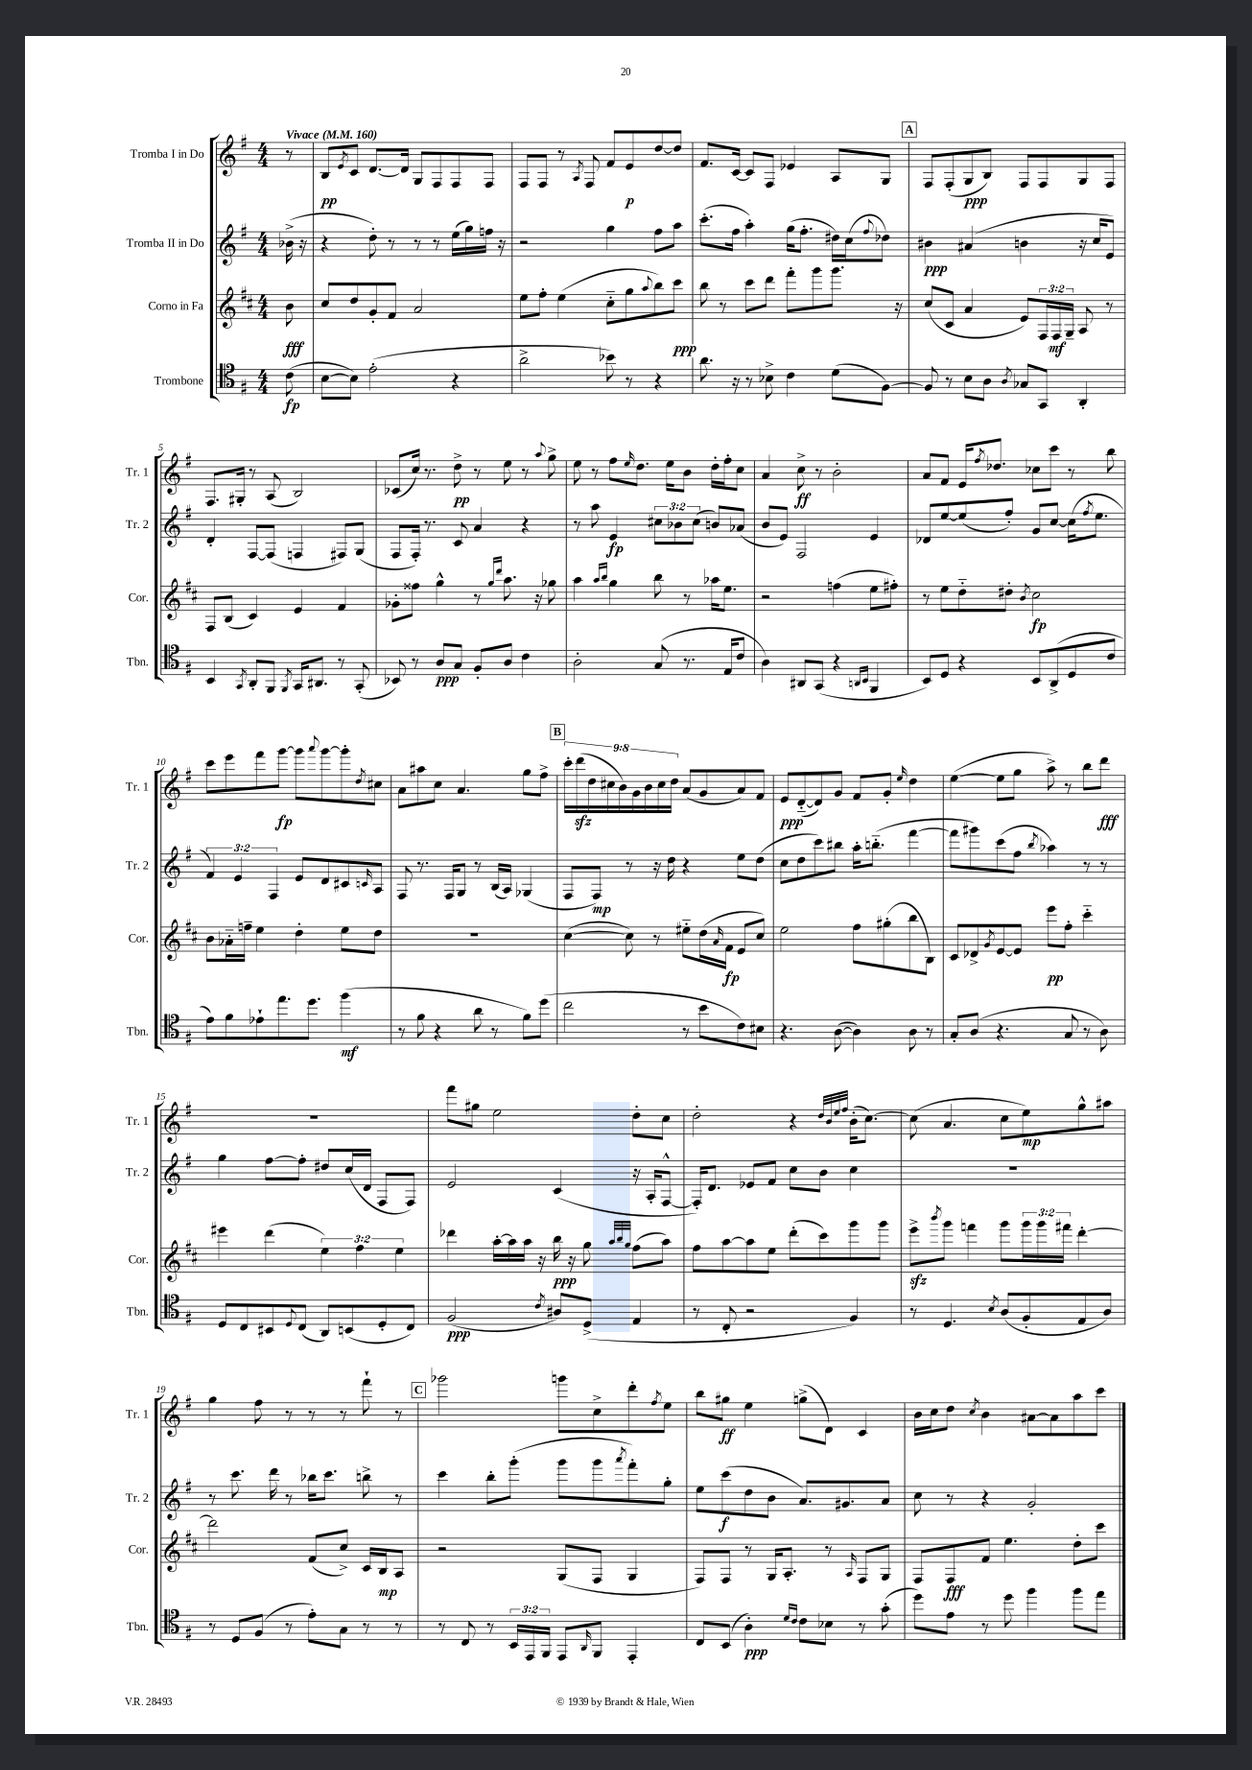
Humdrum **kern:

**kern	**dynam	**kern	**dynam	**kern	**dynam	**kern	**dynam
*part4	*part4	*part3	*part3	*part2	*part2	*part1	*part1
*staff4	*staff4	*staff3	*staff3	*staff2	*staff2	*staff1	*staff1
*I"Trombone	*	*I"Corno in Fa	*	*I"Tromba II in Do	*	*I"Tromba I in Do	*
*I'Tbn.	*	*I'Cor.	*	*I'Tr. 2	*	*I'Tr. 1	*
*clefC4	*	*clefG2	*	*clefG2	*	*clefG2	*
*k[f#]	*	*k[f#c#]	*	*k[f#]	*	*k[f#]	*
*M4/4	*	*M4/4	*	*M4/4	*	*M4/4	*
*MM160	*	*MM160	*	*MM160	*	*MM160	*
=	=	=	=	=	=	=	=
!	!	!	!	!	!	!LO:TX:a:B:t=Vivace	!
(8c\	fp	8b\	fff	(16b-X^\	.	8r	.
.	.	.	.	16r	.	.	.
=1	=1	=1	=1	=1	=1	=1	=1
[8B\L	.	8cc#/L	.	4r	.	8B/L	pp
.	.	.	.	.	.	8qe/	.
8B\J])	.	8dd/	.	.	.	8c/J	.
(2e'\	.	8g'/	.	8dd'\)	.	[8.d/L	.
.	.	8f#/J	.	8r	.	.	.
.	.	.	.	.	.	16d/Jk]	.
.	.	2a/	.	8r	.	8G/L	.
.	.	.	.	8r	.	8F#/	.
4r	.	.	.	(16ee\LL	.	8F#/	.
.	.	.	.	16gg\)	.	.	.
.	.	.	.	16ffn\JJ	.	8F#/J	.
.	.	.	.	16r	.	.	.
=2	=2	=2	=2	=2	=2	=2	=2
2a^\	.	8ee\L	.	2r	.	8F#/L	.
.	.	8ff#'\J	.	.	.	8F#/J	.
.	.	(4ee\	.	.	.	8r	.
.	.	.	.	.	.	8qA/	.
.	.	.	.	.	.	8F#/	.
8b-X\)	.	8cc#\L	.	4gg\	.	8f#/L	.
8r	.	8gg\	.	.	.	8e/	p
.	.	8qqaa/	.	.	.	.	.
4r	.	8bb\)	.	8ff#\L	.	[8dd/	.
.	.	8ccc#\J	ppp	8aa\J	.	8dd/J]	.
=3	=3	=3	=3	=3	=3	=3	=3
8.a\	.	8bb\	.	(8.ccc'\L	.	8.f#/L	.
.	.	8r	.	.	.	.	.
16r	.	.	.	16ff#\Jk	.	[16c/Jk	.
8r	.	8ccc#\L	.	4aa'\)	.	8c/L]	.
8B-X^\	.	8ddd\J	.	.	.	8F#/J	.
4c\	.	8fff#'\L	.	(16gg\KL	.	4e-X/	.
.	.	.	.	8.ff#'\J	.	.	.
.	.	8ggg\	.	.	.	.	.
(8d\L	.	8.ggg\J	.	16dd#X\LL)	.	8A/L	.
.	.	.	.	(16cc\J	.	.	.
.	.	.	.	8qqff#/	.	.	.
[8F#\J)	.	.	.	8dd-X\J)	.	8G/J	.
.	.	16r	.	.	.	.	.
!!LO:REH:place=s1:t=A
=4	=4	=4	=4	=4	=4	=4	=4
8F#/]	.	(8cc#/L	.	4b#X\	ppp	8F#/L	.
8r	.	8c#/J	.	.	.	(8F#'/	.
8B\L	.	4a/	.	(4a#X/	.	8G/	ppp
8A\J	.	.	.	.	.	8B/J)	.
8qA/	.	.	.	.	.	.	.
8G-X/L	.	8e/L)	.	4bn\	.	8F#/L	.
8GG/J	.	24F#/L	.	.	.	8F#/	.
.	.	24F#/	mf	.	.	.	.
.	.	24G~/JJ	.	.	.	.	.
4AA'/	.	8A/	.	16r	.	8G/	.
.	.	.	.	16cc/KL	.	.	.
.	.	8r	.	8e/J)	.	8F#/J	.
!!LO:LB:g=z
=5	=5	=5	=5	=5	=5	=5	=5
4BB/	.	8F#/L	.	4d'/	.	8.F#/L	.
.	.	(8B/J	.	.	.	.	.
.	.	.	.	.	.	16G#X'/Jk	.
8qGG/	.	.	.	.	.	.	.
8AA'/L	.	4c#/)	.	[8F#/L	.	8r	.
8FF#/J	.	.	.	(8F#/J]	.	(8A/	.
8qFF#/	.	.	.	.	.	.	.
16GG/KL	.	4e/	.	4Fn/	.	2B/)	.
8.AA#X/J	.	.	.	.	.	.	.
8r	.	4f#/	.	8F#X/L)	.	.	.
(8GG'/	.	.	.	(8G/J	.	.	.
=6	=6	=6	=6	=6	=6	=6	=6
8BB-X/)	.	8g-X'\L	.	8F#/L	.	(8c-X/L	.
8r	.	8ff##X\J	.	16F#'/Jk)	.	16cc/Jk)	.
.	.	.	.	8.r	.	8.r	.
8A/L	ppp	4gg^^\	.	.	.	.	.
8G/J	.	.	.	8c/	.	8dd^\	pp
8F#'/L	.	8r	.	4a/	.	8r	.
.	.	16qqgg/LL	.	.	.	.	.
.	.	16qqddd/JJ	.	.	.	.	.
8A/J	.	8.aa\	.	.	.	8ee\	.
4c\	.	.	.	4r	.	8r	.
.	.	16r	.	.	.	.	.
.	.	.	.	.	.	8qqaa/	.
.	.	8gg-X\	.	.	.	8gg^\	.
=7	=7	=7	=7	=7	=7	=7	=7
2A'\	.	4aa\	.	8r	.	8ee\	.
.	.	.	.	8aa\	.	8r	.
.	.	16qqaa/LL	.	.	.	.	.
.	.	16qqbb/JJ	.	.	.	.	.
.	.	4gg\	.	4e/	fp	8ff#\L	.
.	.	.	.	.	.	16qqee/	.
.	.	.	.	.	.	8.dd\J	.
(8G/	.	8bb\	.	12cc#X\L	.	.	.
.	.	.	.	.	.	16ee\KL	.
.	.	.	.	12b-X\	.	.	.
8.r	.	8r	.	.	.	8b\J	.
.	.	.	.	(12cc#\J	.	.	.
.	.	16aa-X\KL	.	8bn/L)	.	16dd'\LL	.
16E/KL	.	8.ee\J	.	.	.	16ff#'\J	.
8c/J	.	.	.	(8a-X/J	.	8cc\J	.
=8	=8	=8	=8	=8	=8	=8	=8
4A\)	.	2r	.	8b/L	.	4a/	.
.	.	.	.	8e/J)	.	.	.
8AA#X/L	.	.	.	2F#/	.	8cc^\	ff
(8GG/J	.	.	.	.	.	8r	.
4r	.	(4ffn\	.	.	.	2b'\	.
16qqAAn/LL	.	.	.	.	.	.	.
16qqBB/JJ	.	.	.	.	.	.	.
4FF#/	.	8ee\L	.	4e/	.	.	.
.	.	8ff#X'\J)	.	.	.	.	.
=9	=9	=9	=9	=9	=9	=9	=9
8BB/L)	.	8r	.	8d-X/L	.	8a/L	.
8D/J	.	8ee\L	.	[8ee/	.	8f#/J	.
4r	.	8dd\	.	(8ee/]	.	16e/KL	.
.	.	.	.	.	.	8qff#/	.
.	.	.	.	.	.	8.dd-X/J	.
.	.	8dd#X'\J	.	8ff#'/J)	.	.	.
.	.	8qb/	.	.	.	.	.
8BB/L	.	2cc#\	fp	8g/L	.	8cc-X\L	.
(8AA^/	.	.	.	[8cc/J	.	8ccc\J	.
8D/	.	.	.	(16cc\KL]	.	8r	.
.	.	.	.	8qff#/	.	.	.
.	.	.	.	8.ee\J	.	.	.
8c/J	.	.	.	.	.	8bb\	.
!!LO:LB:g=z
=10	=10	=10	=10	=10	=10	=10	=10
8e\L)	.	8b\L	.	6f#/)	.	8ccc\L	.
8f#\	.	16a-X\L	.	.	.	8eee\	.
.	.	.	.	6e/	.	.	.
.	.	16ffn~\JJ	.	.	.	.	.
8e-X`\	.	4ee\	.	.	.	8fff#\	.
.	.	.	.	6F#/	.	.	.
8.ee\	.	.	.	.	.	[8ggg\J	fp
.	.	4dd'\	.	8e/L	.	8ggg\L]	.
8.dd\J	.	.	.	.	.	.	.
.	.	.	.	.	.	8qqaaa/	.
.	.	.	.	8d/	.	[8ggg\	.
(4ff#\	mf	8ee\L	.	8c#X/	.	8ggg'\]	.
.	.	.	.	16qqcn/	.	8qdd/	.
.	.	8dd\J	.	8A/J	.	8cc#X\J	.
=11	=11	=11	=11	=11	=11	=11	=11
8r	.	1r	.	8F#/	.	8a\L	.
8f#\	.	.	.	8.r	.	8aa#X\	.
4r	.	.	.	.	.	8cc\J	.
.	.	.	.	16F#/KL	.	.	.
.	.	.	.	8G/J	.	4.a/	.
8a\	.	.	.	8r	.	.	.
8r	.	.	.	(16B/LL	.	.	.
.	.	.	.	16A/JJ)	.	.	.
8f#\L)	.	.	.	(4G-X/	.	8gg\L	.
(8dd\J	.	.	.	.	.	8ff#^\J	.
!!LO:REH:place=s1:t=B
=12	=12	=12	=12	=12	=12	=12	=12
2cc\	.	([4cc#\	.	8F#/L	.	18ccc'\LL	.
.	.	.	.	.	.	(18dddzz\	.
.	.	.	.	.	.	18dd\	.
.	.	.	.	8F#/J)	mp	.	.
.	.	.	.	.	.	18cc#X\	.
.	.	.	.	.	.	18b\)	.
.	.	8cc#\])	.	8r	.	.	.
.	.	.	.	.	.	18g\	.
.	.	.	.	.	.	18b\	.
.	.	8r	.	16r	.	.	.
.	.	.	.	.	.	18cc#\	.
.	.	.	.	16dd\	.	.	.
.	.	.	.	.	.	18dd\JJ	.
8r	.	8ee#X\L	.	4r	.	(8a/L	.
8b\L	.	(16dd\L	.	.	.	8g/	.
.	.	16qqa/	.	.	.	.	.
.	.	16f#\JJ	fp	.	.	.	.
8c\)	.	8e/L	.	8ee\L	.	8a/)	.
8B#X\J	.	8cc#/J)	.	(8dd\J	.	8f#/J	.
=13	=13	=13	=13	=13	=13	=13	=13
4.r	.	2ee\	.	8cc\L	.	8e/L	ppp
.	.	.	.	8dd\	.	([8d/	.
.	.	.	.	8ccc\)	.	8d/])	.
([8A\	.	.	.	8bb#X\J	.	8g/J	.
4A\])	.	8ff#\L	.	16aa'\KL	.	8f#/L	.
.	.	.	.	(8.bbn\J	.	.	.
.	.	(8gg#X'\	.	.	.	8g'/J	.
.	.	.	.	.	.	16qqee/	.
8A\	.	8bb\	.	[4fff#\	.	4dd\	.
8r	.	8B\J)	.	.	.	.	.
=14	=14	=14	=14	=14	=14	=14	=14
8G'/L	.	8c#/L	.	8fff#\L]	.	([4ee\	.
(8A/J	.	8d-X^/	.	8ggg#X\)	.	.	.
.	.	8qg/	.	.	.	.	.
4.r	.	[8e/	.	(8ccc\	.	8ee\L]	.
.	.	8e/J]	.	8ff#\J	.	8gg\J	.
.	.	.	.	8qbb/	.	.	.
.	.	8eee\L	pp	4aa-X\)	.	8aa^\)	.
8G/	.	8ff#'\J	.	.	.	8r	.
8r	.	4ccc#\	.	8r	.	8bb\L	.
8A\)	.	.	.	8r	.	8ddd\J	fff
!!LO:LB:g=z
=15	=15	=15	=15	=15	=15	=15	=15
8D/L	.	4eee#X\	.	4gg\	.	1r	.
8C/	.	.	.	.	.	.	.
8BB#X/	.	(4ddd\	.	[8ff#\L	.	.	.
8qqD/	.	.	.	.	.	.	.
(8C/J	.	.	.	8ff#'\J]	.	.	.
8AA/L)	.	6ee\)	.	8dd#X/L	.	.	.
(8BBn/	.	.	.	(16cc/L	.	.	.
.	.	6ff#\	.	.	.	.	.
.	.	.	.	16d/JJ	.	.	.
8D'/	.	.	.	8F#/L	.	.	.
.	.	6ee\	.	.	.	.	.
8C/J)	.	.	.	8F#/J)	.	.	.
=16	=16	=16	=16	=16	=16	=16	=16
(2F#/	ppp	4ddd-X\	.	2e/	.	8fff#\L	.
.	.	.	.	.	.	8gg#X\J	.
.	.	[16aa'\LL	.	.	.	2ee\	.
.	.	16aa\]	.	.	.	.	.
.	.	16aa\JJ	.	.	.	.	.
.	.	16r	.	.	.	.	.
8qc/	.	.	.	.	.	.	.
8A#X/L)	.	16bb\	ppp	(4c/	.	.	.
.	.	16r	.	.	.	.	.
(8D^/J	.	8gg\	.	.	.	.	.
.	.	32qqaa/LLL	.	.	.	.	.
.	.	32qqbb/	.	.	.	.	.
.	.	32qqgg/JJJ	.	.	.	.	.
4E/	.	(8ff#\L	.	16r	.	8dd'\L	.
.	.	.	.	16A'/KL	.	.	.
.	.	8aa\J)	.	[8F#^^/J	.	8cc\J	.
=17	=17	=17	=17	=17	=17	=17	=17
8r	.	8ff#\L	.	16F#'/KL])	.	2dd'\	.
.	.	.	.	8.d/J	.	.	.
8C'/	.	[8aa\	.	.	.	.	.
2r	.	8aa\]	.	8e-X/L	.	.	.
.	.	8ee\J	.	8f#/J	.	.	.
.	.	(8ddd'\L	.	8cc\L	.	4r	.
.	.	8ccc#\)	.	8b\J	.	.	.
.	.	.	.	.	.	32qqdd/LLL	.
.	.	.	.	.	.	32qqb/	.
.	.	.	.	.	.	32qqee/	.
.	.	.	.	.	.	32qqff#/JJJ	.
4F#/)	.	8ggg\	.	4cc\	.	(16b'\KL	.
.	.	.	.	.	.	[8.cc\J)	.
.	.	8ggg\J	.	.	.	.	.
=18	=18	=18	=18	=18	=18	=18	=18
8r	.	8eeezz^\L	.	1r	.	(8cc\]	.
.	.	8qbbb/	.	.	.	.	.
4.D/	.	8ggg\J	.	.	.	4.a/	.
.	.	4fffn\	.	.	.	.	.
8qB/	.	.	.	.	.	.	.
(8A/L	.	8ggg\L	.	.	.	8cc\L	.
8F#'/	.	24ggg\L	.	.	.	8ee\)	mp
.	.	24ggg\	.	.	.	.	.
.	.	24fff#X\JJ	.	.	.	.	.
8E/	.	[4ddd'\	.	.	.	8gg^^\	.
8A/J)	.	.	.	.	.	8aa#X\J	.
!!LO:LB:g=z
=19	=19	=19	=19	=19	=19	=19	=19
8r	.	2ddd\]	.	8r	.	4gg\	.
8D/L	.	.	.	8.ccc\	.	.	.
(8F#/J	.	.	.	.	.	8ff#\	.
.	.	.	.	16ddd\	.	.	.
8r	.	.	.	8r	.	8r	.
8e'\L)	.	(8f#/L	.	16bb-X\KL	.	8r	.
.	.	.	.	8.ccc\J	.	.	.
8G\J	.	8cc#^/J)	.	.	.	8r	.
8r	.	16c#/LL	.	8bbn^\	.	8fff#`\	.
.	.	16B/J	mp	.	.	.	.
8r	.	8A/J	.	8r	.	8r	.
!!LO:REH:place=s1:t=C
=20	=20	=20	=20	=20	=20	=20	=20
8r	.	2r	.	4ccc\	.	2ggg-X\	.
8C/	.	.	.	.	.	.	.
8r	.	.	.	8bb'\L	.	.	.
24BB/LL	.	.	.	(8ggg'\J	.	.	.
24EE/	.	.	.	.	.	.	.
24FF#/JJ	.	.	.	.	.	.	.
8EE/L	.	(8G/L	.	8ggg\L	.	8gggn\L	.
16qqAA/	.	.	.	.	.	.	.
8FF#/J	.	8F#/J	.	8ggg\	.	8cc^\	.
.	.	.	.	8qaaa/	.	.	.
4EE'/	.	4G/	.	8fff#'\)	.	8ddd'\	.
.	.	.	.	.	.	8qff#/	.
.	.	.	.	8gg'\J	.	8ee\J	.
=21	=21	=21	=21	=21	=21	=21	=21
8C/L	.	8F#/L)	.	8ee\L	.	8bb\L	.
(8BB/J	.	8F#/J	.	(8ccc\	f	8gg#X\J	ff
4A'\)	ppp	8r	.	8dd\	.	4ee\	.
.	.	16G/KL	.	8b\J	.	.	.
.	.	8.A'/J	.	.	.	.	.
16qqd/LL	.	.	.	.	.	.	.
16qqc/JJ	.	.	.	.	.	.	.
8c\L	.	.	.	8.a/L)	.	(8ggn^\L	.
8B-X\J	.	8r	.	.	.	8d\J)	.
.	.	.	.	8.g#X/	.	.	.
.	.	16qqA/	.	.	.	.	.
8r	.	8F#/L	.	.	.	4c/	.
(8g'\	.	8G/J	.	8a/J	.	.	.
=22	=22	=22	=22	=22	=22	=22	=22
8dd\L)	.	8F#/L	.	8cc\	.	16b\LL	.
.	.	.	.	.	.	16cc\J	.
8e\J	.	8F#/	fff	8r	.	8dd\J	.
.	.	.	.	.	.	8qcc/	.
8r	.	8f#/J	.	4r	.	4b\	.
8dd\	.	4.ee\	.	.	.	.	.
4ff#\	.	.	.	2g'/	.	[8a#X\L	.
.	.	.	.	.	.	8a#\]	.
8ff#\L	.	8dd'\L	.	.	.	8aa\	.
8ee\J	.	8ccc#\J	.	.	.	8ccc\J	.
==	==	==	==	==	==	==	==
*-	*-	*-	*-	*-	*-	*-	*-
